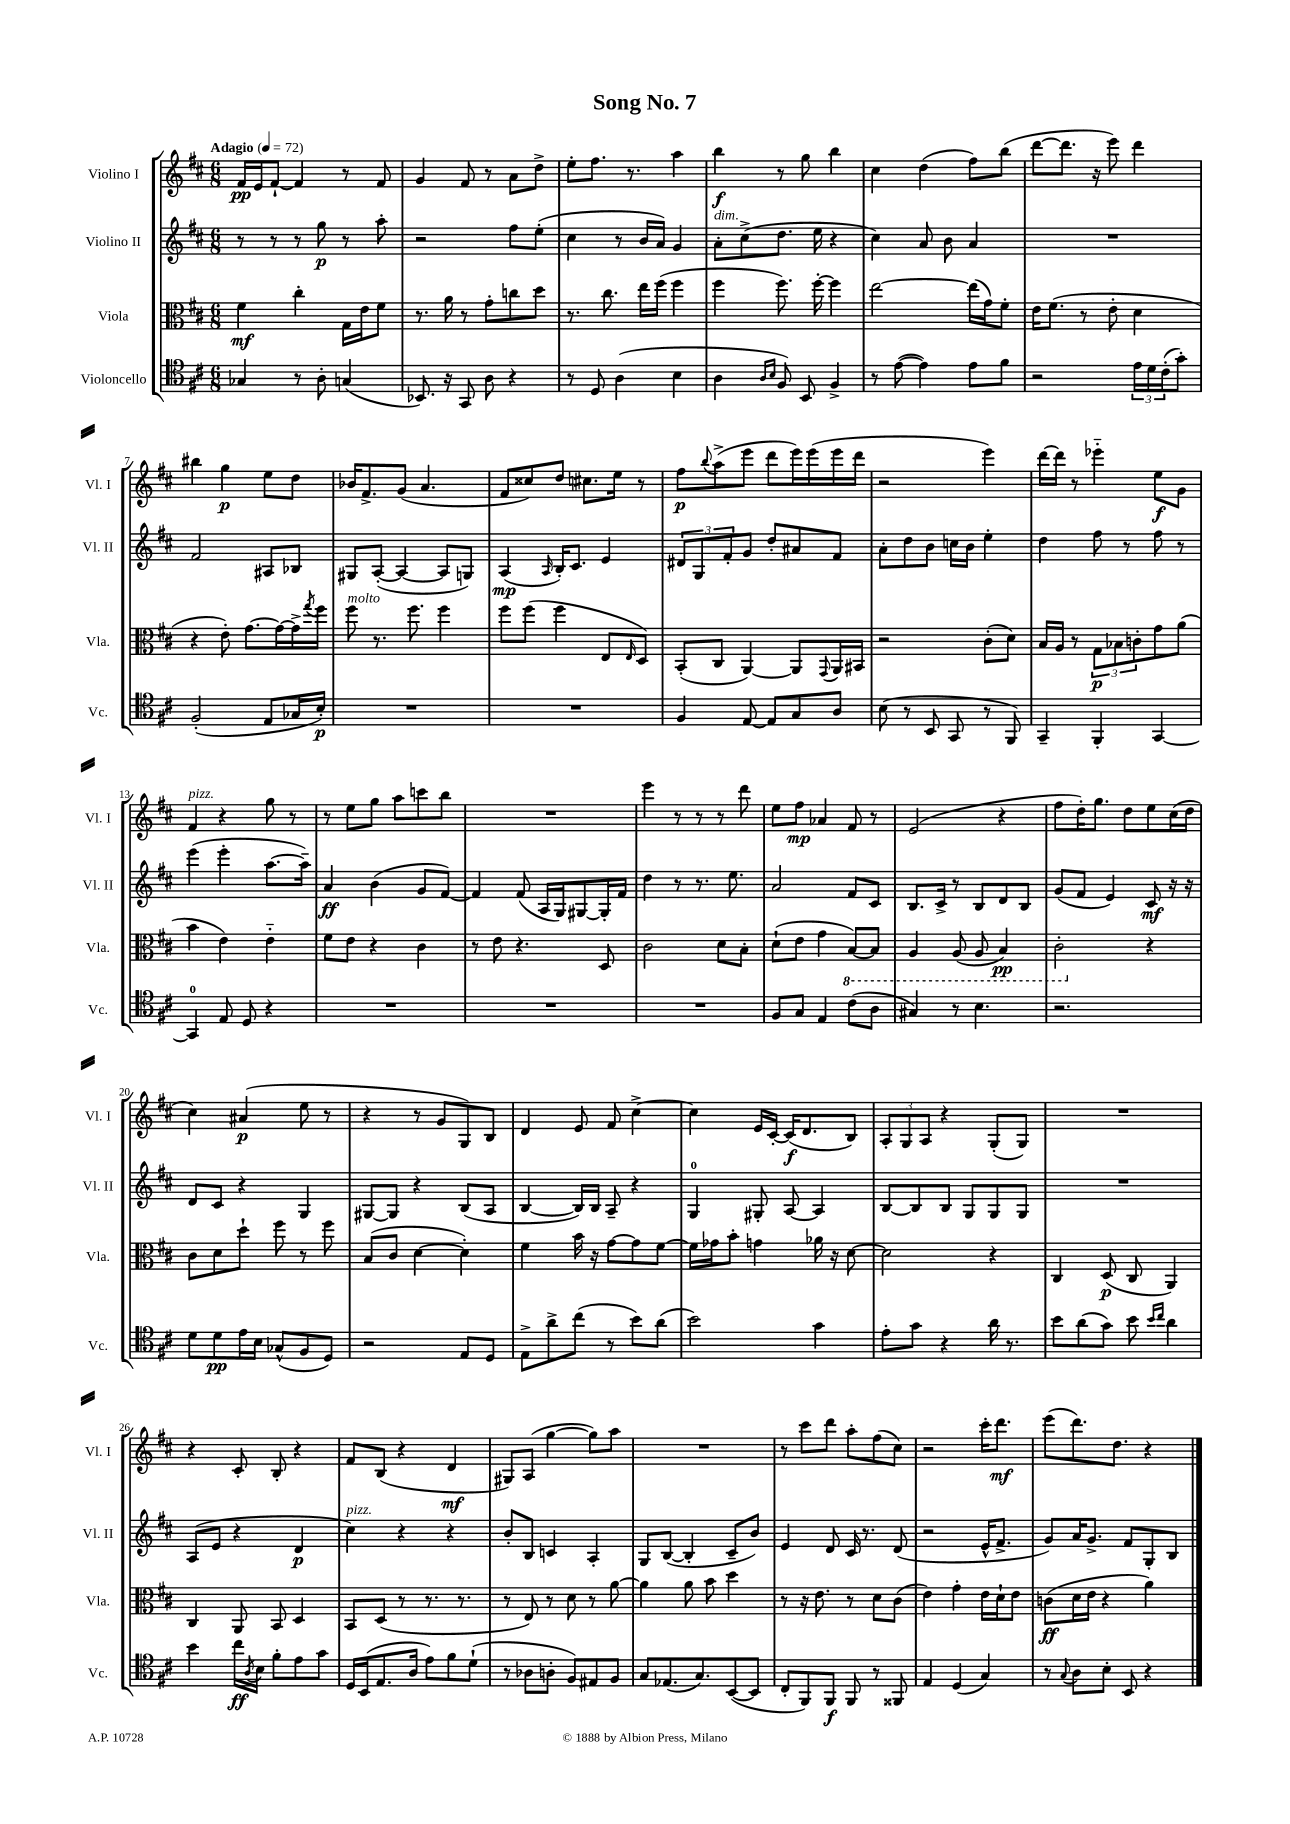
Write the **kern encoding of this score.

**kern	**kern	**kern	**kern
*staff4	*staff3	*staff2	*staff1
*clefC4	*clefC3	*clefG2	*clefG2
*k[f#c#]	*k[f#c#]	*k[f#c#]	*k[f#c#]
*M6/8	*M6/8	*M6/8	*M6/8
*MM72	*MM72	*MM72	*MM72
4G-	4f#	8r	16f#
.	.	.	16e
.	.	8r	[8f#`
8r	4cc#'	8r	4f#]
8A'	.	8gg	.
(4G	16G	8r	8r
.	16e	.	.
.	8f#	8aa'	8f#
=	=	=	=
8.BB-)	8.r	2r	4g
16r	16a	.	.
8GG	8r	.	8f#
8A	8g'	.	8r
4r	8cc	8ff#	8a
.	8dd	(8ee'	8dd^
=	=	=	=
8r	8.r	4cc#	8ee'
8D	.	.	8.ff#
.	8.cc#	.	.
(4A	.	8r	.
.	.	.	8.r
.	16ee	16b	.
.	(16ff#	16a)	.
4B	4ff#	4g	4aa
=	=	=	=
4A	4ff#	8a'	4bb
.	.	(8cc#^	.
16qqA	.	.	.
16qqB	.	.	.
8F#)	8.ff#)	8.dd	8r
8BB	.	.	8gg
.	[16ff#'	16ee	.
4F#^	4ff#]	4r	4bb
=	=	=	=
8r	[2ee	4cc#)	4cc#
([8e	.	.	.
4e])	.	8a	(4dd
.	.	8b	.
8e	(16ee]	4a	8ff#)
.	16g)	.	.
8f#	8f#'	.	(8bb
=	=	=	=
2r	16e	2.r	[8ddd
.	(8.f#	.	.
.	.	.	8.ddd]
.	8r	.	.
.	.	.	16r
.	8e'	.	8eee)
24e	4d	.	4ddd
24d	.	.	.
(24c#'	.	.	.
8g')	.	.	.
=	=	=	=
(2F#'	4r	2f#	4bb#
.	8e')	.	4gg
.	[8.g	.	.
8E	.	8A#	8ee
.	16g_	.	.
16G-	16g^]	8B-	8dd
.	8qgg	.	.
16B')	16ff#	.	.
=	=	=	=
2.r	8ff#	8G#	16b-
.	.	.	8.f#^
.	8.r	([8A'	.
.	.	4A_	(8g
.	8.ff#	.	.
.	.	.	4.a
.	4ff#	8A]	.
.	.	8G)	.
=	=	=	=
2.r	8ff#	(4A	8f#
.	(8ff#	.	8cc##)
.	.	16qqA	.
.	4ff#	16B')	8dd
.	.	8.c#	.
.	.	.	8.cc#
.	8E	4e	.
.	.	.	16ee
.	16qqE	.	.
.	8D)	.	8r
=	=	=	=
4F#	(8BB'	12d#	8ff#
.	.	12G	.
.	.	.	8qqbb
.	8C#	.	(8aa^
.	.	12f#'	.
[8E	[4AA)	8g	8eee
8E]	.	8dd'	8ddd
8G	8AA]	8a#	16eee)
.	.	.	(16eee
.	8qqGG	.	.
8A	16AA	8f#	16eee
.	16BB#	.	16ddd
=	=	=	=
(8B	2r	8a'	2r
8r	.	8dd	.
8BB	.	8b	.
8GG	.	16cc	.
.	.	16b	.
8r	(8c#'	4ee'	4eee)
8FF#)	8d)	.	.
=	=	=	=
4GG~	16B	4dd	[16ddd
.	16A	.	16ddd]
.	8r	.	8r
4FF#'	12G	8ff#	4eee-'~
.	12B-	.	.
.	.	8r	.
.	12c'	.	.
[4GG	8g	8ff#	8ee
.	(8a	8r	8g
=	=	=	=
4GG]	4b	(4eee	4f#
8E	4e)	4eee'	4r
8D	.	.	.
4r	4e'~	[8.aa	8gg
.	.	.	8r
.	.	16aa~])	.
=	=	=	=
2.r	8f#	4a	8r
.	8e	.	8ee
.	4r	(4b	8gg
.	.	.	8aa
.	4c#	8g	8ccc
.	.	[8f#)	8bb
=	=	=	=
2.r	8r	4f#]	2.r
.	8e	.	.
.	4.r	(8f#	.
.	.	16A	.
.	.	16G)	.
.	.	[8G#	.
.	8D	16G#']	.
.	.	16f#	.
=	=	=	=
2.r	2c#	4dd	4eee
.	.	8r	8r
.	.	8.r	8r
.	8d	.	8r
.	.	8.ee	.
.	8B'	.	8ddd
=	=	=	=
8F#	(8d`	2a	8ee
8G	8e	.	8ff#
4E	4g	.	4a-
(8c#	[8BB)	8f#	8f#
8A	8BB]	8c#	8r
=	=	=	=
4G#)	4AA	8.B	(2e
.	.	16c#^	.
8r	(8AA	8r	.
4.B	8AA	8B	.
.	4BB)	8d	4r
.	.	8B	.
=	=	=	=
2.r	2C#'	(8g	8ff#
.	.	8f#	16dd')
.	.	.	8.gg
.	.	4e)	.
.	.	.	8dd
.	4r	8c#	8ee
.	.	16r	(16cc#
.	.	16r	16dd
=	=	=	=
8d	8c#	8d	4cc#)
8d	8d	8c#	.
16e	8dd`	4r	(4a#
16B	.	.	.
(8G-^^	8ff#	.	.
8F#	8r	4G	8ee
8D)	8ff#	.	8r
=	=	=	=
2r	(8B	[8G#	4r
.	8c#	8G#]	.
.	[4d	4r	8r
.	.	.	8g
8E	4d'])	(8B	8G)
8D	.	8A	8B
=	=	=	=
8E^	4f#	[4B	4d
8a^	.	.	.
(8cc#	16b	16B])	8e
.	16r	16B	.
8r	[8g	8A~	8f#
8b)	8g]	4r	[4cc#^
(8a	[8f#	.	.
=	=	=	=
2b)	16f#]	4G	4cc#]
.	16g-	.	.
.	8b'	.	.
.	4g	8G#'	16e
.	.	.	[16c#'
.	.	[8A	(16c#]
.	.	.	8.d
4g	16a-	4A]	.
.	16r	.	.
.	[8d	.	8B)
=	=	=	=
8e'	2d]	[8B	12A'
.	.	.	12G
8g	.	8B]	.
.	.	.	12A
4r	.	8B	4r
.	.	8G	.
16a	4r	8G	(8G'
8.r	.	.	.
.	.	8G	8G)
=	=	=	=
8b	4C#	2.r	2.r
(8a	.	.	.
8g)	(8D	.	.
8b	8C#	.	.
16qqb	.	.	.
16qqcc#	.	.	.
4a	4AA)	.	.
=	=	=	=
4b	4C#	(8A	4r
.	.	8e	.
16cc#	8AA	4r	8c#'
8qA	.	.	.
16B	.	.	.
8f#'	8BB	.	8B'
8e	4D	4d	4r
8g	.	.	.
=	=	=	=
16D	8BB	4cc#)	8f#
(16BB	.	.	.
8.E	(8D	.	(8B
.	8r	4r	4r
16A	.	.	.
8e)	8.r	.	.
8f#	.	4r	4d
.	8.r	.	.
(8d`	.	.	.
=	=	=	=
8r	8r	8b'	8G#)
8A-	8E)	8B	(8A
8A'	8r	4c	[4gg
8F#)	8d	.	.
8E#	8r	4A'	8gg])
8F#	[8a	.	8aa
=	=	=	=
8G	4a]	8G	2.r
(8.E-	.	([8B	.
.	8a	4B']	.
8.G)	.	.	.
.	8b	.	.
([8BB	4dd	8c#~	.
8BB]	.	8b)	.
=	=	=	=
8C#'	8r	4e	8r
8FF#)	16r	.	8ccc#
.	8.e	.	.
8FF#	.	8d	8ddd
8FF#	8r	16c#	8aa'
.	.	8.r	.
8r	8d	.	(8ff#
8FF##	(8c#	(8d	8cc#)
=	=	=	=
4E	4e)	2r	2r
(4D	4g'	.	.
4G)	16e	16e^^	16ccc#'
.	16d`	8.f#^	8.ddd
.	8e	.	.
=	=	=	=
8r	(8c	8g)	(8eee
8qqG	.	.	.
8A	16d	16a	8.ddd)
.	16e	8.g^	.
8B'	4r	.	.
.	.	.	8.dd
8BB	.	8f#	.
4r	4a)	8G'	4r
.	.	8B	.
==	==	==	==
*-	*-	*-	*-
